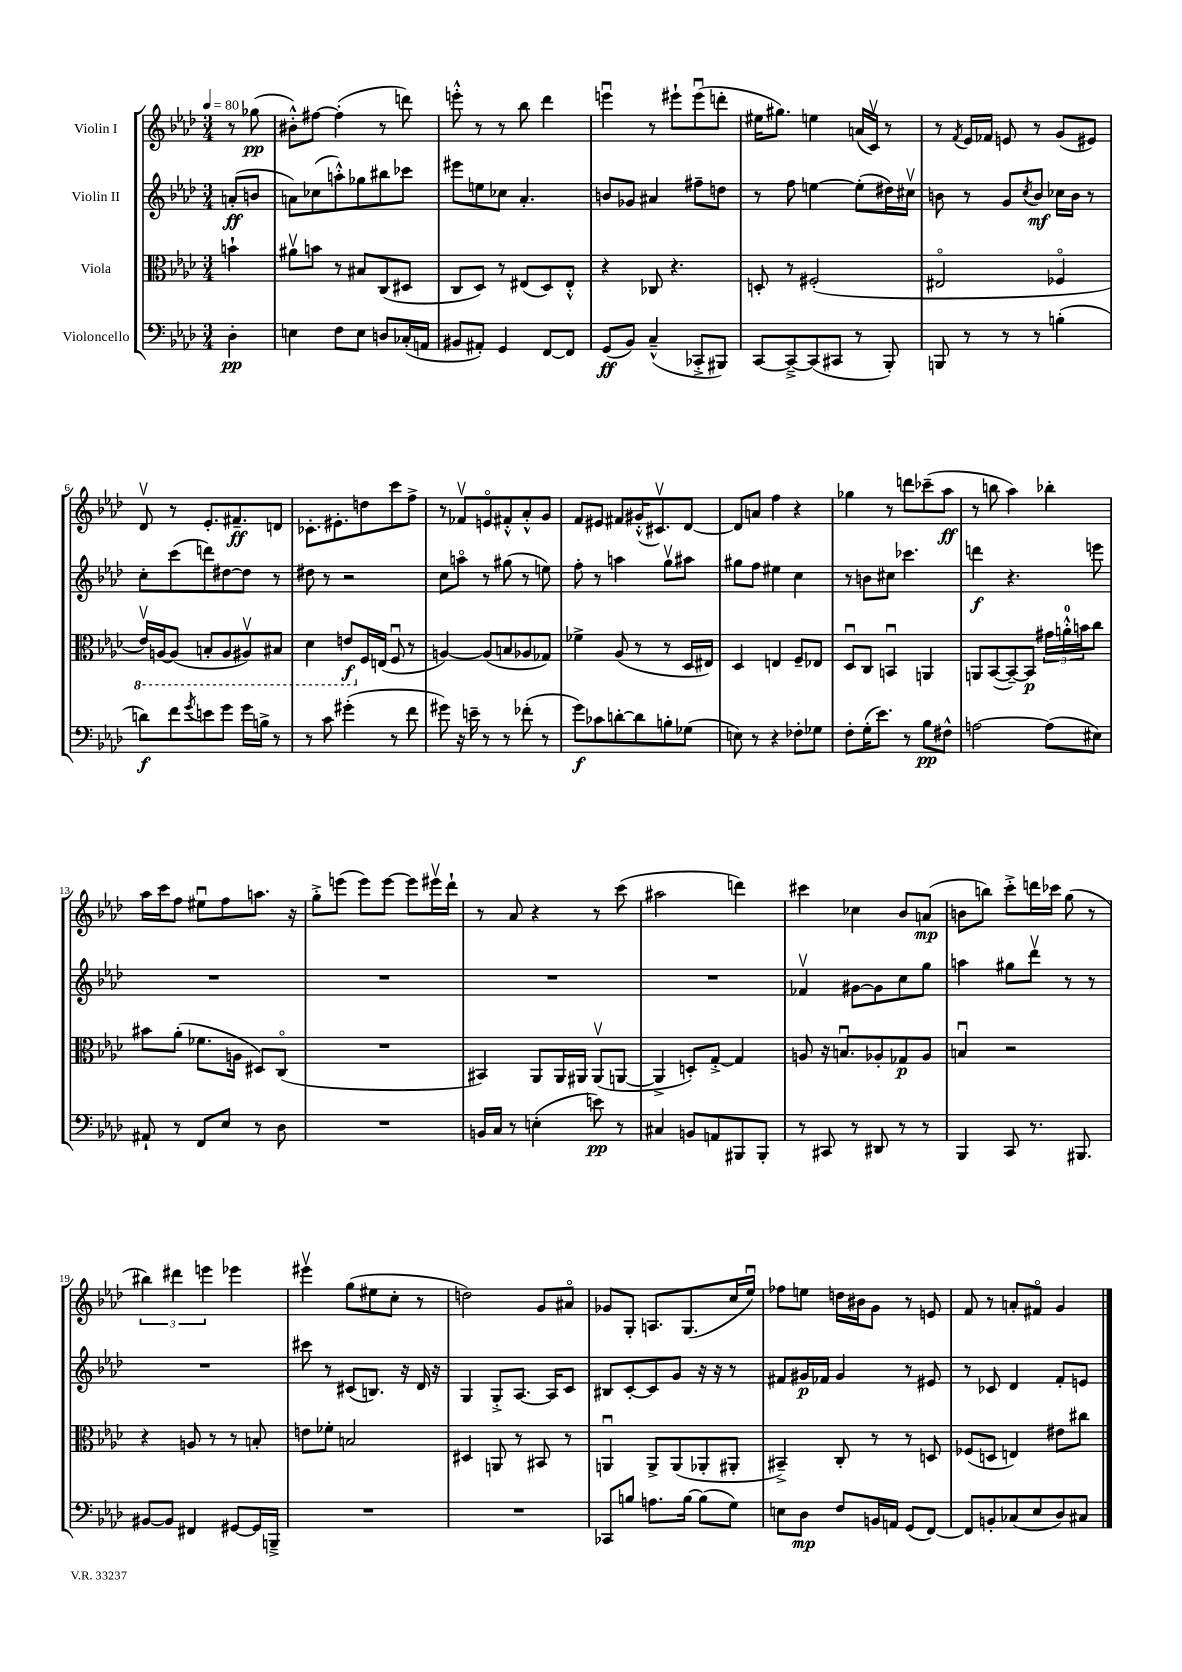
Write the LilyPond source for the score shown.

<<
\new StaffGroup <<
\new Staff = "s0" \with { instrumentName = "Violin I" } {
    \clef treble \key aes \major \numericTimeSignature \time 3/4 \partial 4 \tempo 4 = 80
    r8 ges''8\pp( |
    bis'8-.-^) fis''8~ fis''4-.( r8 d'''8) |
    e'''8-.-^ r8 r8 bes''8 des'''4 |
    e'''4\downbow r8 eis'''8-! eis'''8\downbow( d'''8-. |
    eis''16 gis''8.) e''4 a'16( c'16\upbow) r8 |
    r8 \acciaccatura { f'8 } ees'16 fes'16 e'8 r8 g'8( eis'8) |
    des'8\upbow r8 ees'8.-. fis'8.--\ff d'8 |
    ces'8.-. eis'8.-. d''8 c'''8 f''8-> |
    r8 fes'8\upbow e'8\flageolet fis'8-.-^ aes'8-.-^ g'8 |
    f'8 eis'8 fis'8 gis'16-.-^( cis'8.\upbow) des'8~ |
    des'8 a'8 f''4 r4 |
    ges''4 r8 d'''8 ces'''8--( aes''8\ff |
    r8 b''8 aes''4) bes''4-. |
    aes''16 c'''16 f''8 eis''8\downbow f''8 a''8. r16 |
    g''8-.-> e'''8( e'''8) e'''8~ e'''8 eis'''16\upbow des'''16-! |
    r8 aes'8 r4 r8 c'''8( |
    ais''2 d'''4) |
    cis'''4 ces''4 bes'8 a'8\mp( |
    b'8 b''8) c'''8-.-> d'''16 ces'''16 g''8( r8 |
    \tuplet 3/2 { bis''4) dis'''4 e'''4 } ees'''4 |
    eis'''4\upbow g''8( eis''8 c''8-. r8 |
    d''2) g'8 ais'8\flageolet |
    ges'8 g8-. a8. g8.( c''16 ees''16\downbow) |
    fes''8 e''8 d''16 bis'16 g'8 r8 e'8 |
    f'8 r8 a'8-. fis'8\flageolet g'4 \bar "|." |
}
\new Staff = "s1" \with { instrumentName = "Violin II" } {
    \clef treble \key aes \major \numericTimeSignature \time 3/4 \partial 4
    a'8-.\ff( b'8 |
    a'8) ces''8( a''8-.-^) ges''8 bis''8 ces'''8 |
    eis'''8 e''8 ces''8 aes'4.-. |
    b'8 ges'8 ais'4 fis''8-- d''8 |
    r8 f''8 e''4~ e''8-.( dis''16) cis''16\upbow |
    b'8 r8 g'8 \acciaccatura { c''8 } b'8\mf ces''16 b'16 r8 |
    c''8-. c'''8( d'''8) dis''8~ dis''8 r8 |
    dis''8 r8 r2 |
    c''8 a''8\flageolet r8 gis''8( r8 e''8) |
    f''8-. r8 a''4 g''8\upbow ais''8 |
    gis''8 f''8 eis''4 c''4 |
    r8 b'8 cis''8 ces'''4. |
    d'''4\f r4. e'''8 |
    R2. |
    R2. |
    R2. |
    R2. |
    fes'4\upbow gis'8~ gis'8 c''8 g''8 |
    a''4 gis''8 des'''8\upbow r8 r8 |
    R2. |
    cis'''8 r8 cis'8( b8.) r16 des'16 r16 |
    g4 g8-.-> aes8.~ aes16 c'8 |
    bis8 c'8~-. c'8 g'8 r16 r16 r8 |
    fis'8 gis'16\p fes'16 gis'4 r8 eis'8 |
    r8 ces'8 des'4 f'8-. e'8 \bar "|." |
}
\new Staff = "s2" \with { instrumentName = "Viola" } {
    \clef alto \key aes \major \numericTimeSignature \time 3/4 \partial 4
    b'4-! |
    ais'8\upbow b'8 r8 bis8 c8( dis8 |
    c8 des8) r8 eis8( des8) eis8-.-^ |
    r4 ces8 r4. |
    d8-. r8 fis2-.( |
    eis2\flageolet fes4\flageolet |
    \ottava #-1 ees16\upbow) a,16~ a,8( b,8-. a,8 ais,8\upbow) bis,8 |
    des4 e8\f \ottava #0 f16 e!16( f8\downbow r8 |
    a4~) a8( b8 aes8 ges8) |
    fes'4-> aes8( r8 r8 des16 eis16) |
    des4 e4 f8-- ees8 |
    des8\downbow c8 b,4\downbow a,4 |
    a,8 bes,8~( bes,8~--) bes,8\p \tuplet 3/2 { gis'16 a'16-0-.-^ b'16 } c''8 |
    bis'8 aes'8-.( fes'8. a16 dis8) c8\flageolet( |
    R2. |
    bis,4) aes,8 aes,16 ais,16 ais,8\upbow( a,8~ |
    a,4-> d8-.) g8~-.-> g4 |
    a8 r16 b8.\downbow aes8-. ges8\p aes8 |
    b4\downbow r2 |
    r4 a8 r8 r8 b8-. |
    e'8 fes'8-. b2 |
    dis4 a,8 r8 bis,8 r8 |
    a,4\downbow a,8-> a,8( aes,8-. ais,8-. |
    bis,4--->) c8-. r8 r8 d8 |
    fes8( d8 e4) eis'8 cis''8 \bar "|." |
}
\new Staff = "s3" \with { instrumentName = "Violoncello" } {
    \clef bass \key aes \major \numericTimeSignature \time 3/4 \partial 4
    des4-.\pp |
    e4 f8 e8 d8 ces16-.( a,16 |
    bis,8 ais,8-.) g,4 f,8~ f,8 |
    g,8\ff( bes,8) c4---^( ces,8-.-> bis,,8) |
    c,8~ c,8~---> c,8( cis,8 r8 bes,,8-.) |
    b,,8 r8 r8 r8 b4-.( |
    d'8\f) f'8 \acciaccatura { g'8 } e'8 g'8 g'16 b16-> r8 |
    r8 c'8 gis'4-.( r8 f'8 |
    gis'8) r16 e'16-- r8 r8 fes'8-.( r8 |
    g'8\f) ces'8 d'8~-. d'8 b8-. ges8( |
    e8) r8 r4 fes8-. ges8 |
    f8-. g16-.( ees'8.) r8 bes8\pp fis8-^ |
    a2~ a8( eis8) |
    ais,8-! r8 f,8 ees8 r8 des8 |
    R2. |
    b,16 c16 r8 e4-.( e'8\pp) r8 |
    cis4 b,8 a,8 bis,,8 bis,,8-. |
    r8 cis,8 r8 dis,8 r8 r8 |
    bes,,4 c,8 r8. bis,,8. |
    bis,8~ bis,8 fis,4 gis,8~ gis,16 b,,16---> |
    R2. |
    R2. |
    ces,8 b8 a8. b16~ b8( g8) |
    e8 des8\mp f8 b,16 a,16 g,8( f,8~) |
    f,8 b,8-. ces8( ees8 des8) cis8 \bar "|." |
}
>>
>>
